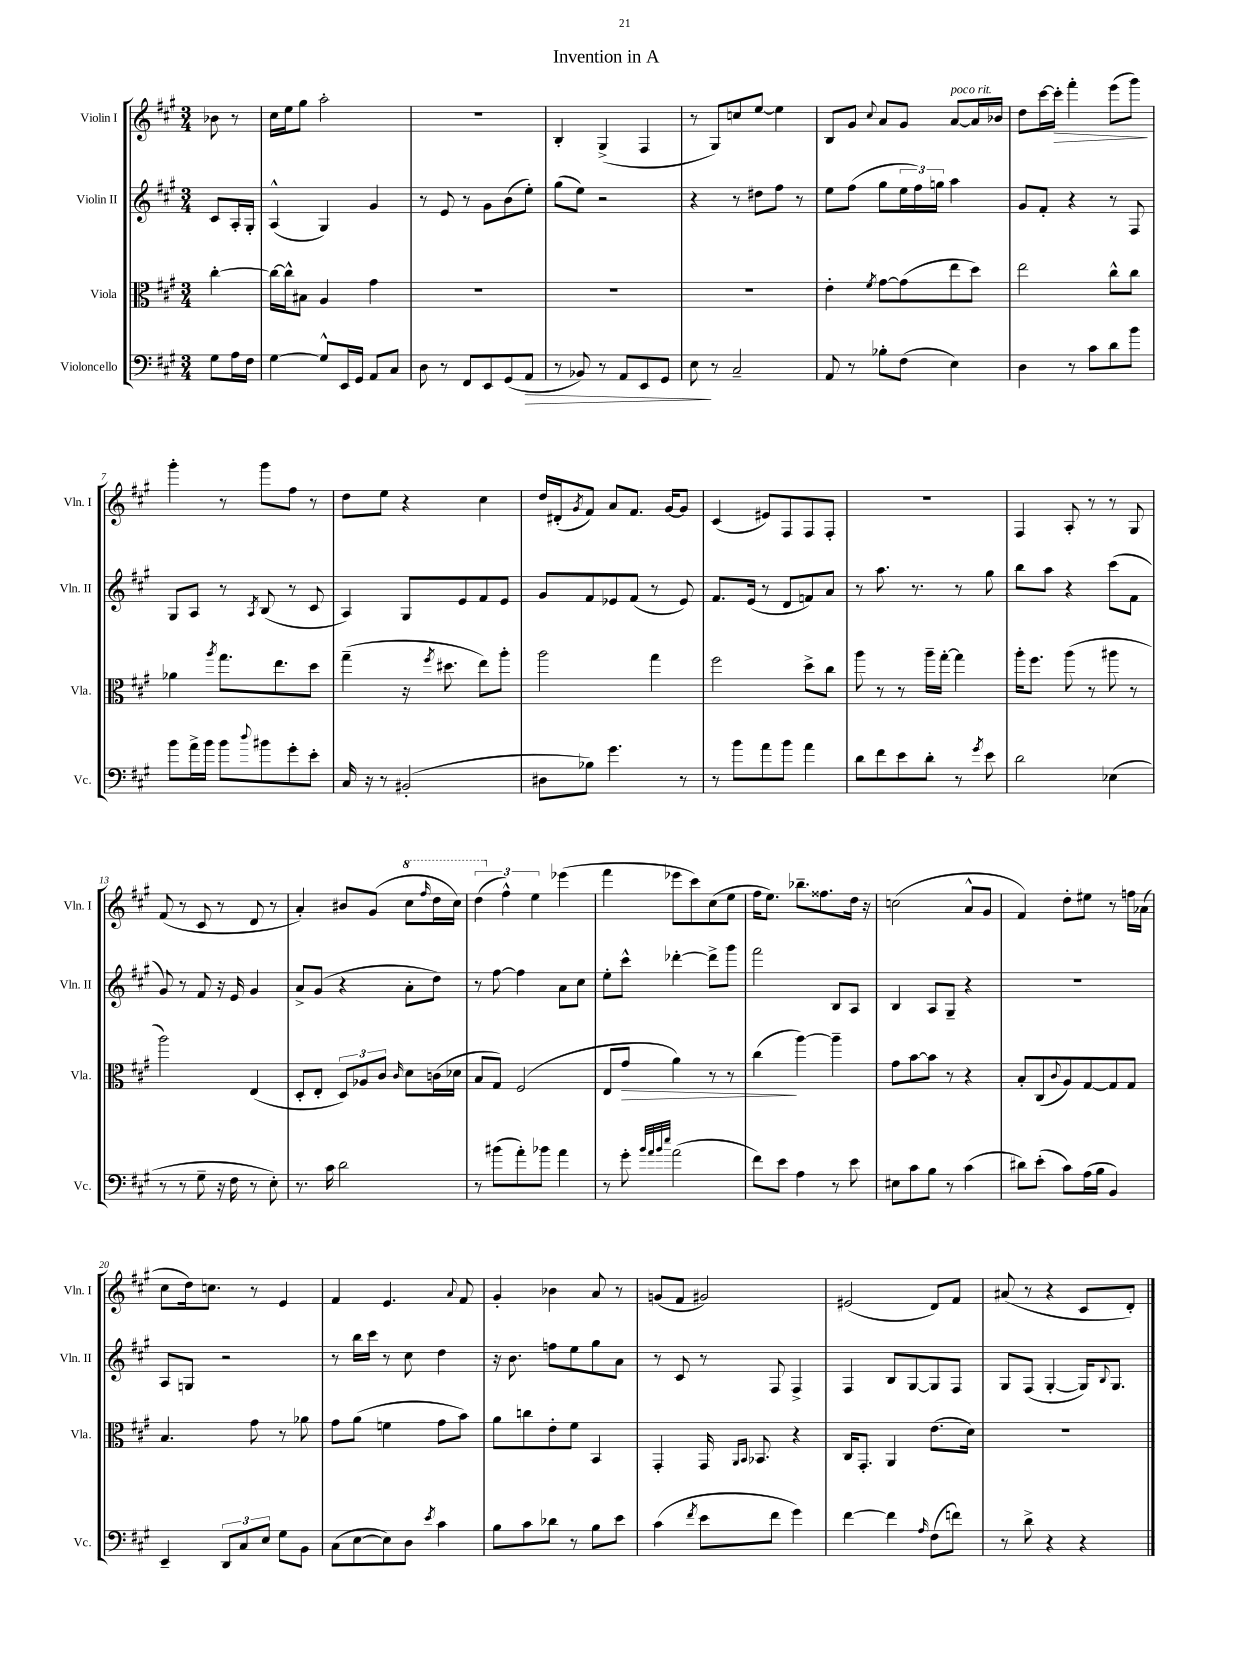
\header { title = "Invention in A" }
<<
\new StaffGroup <<
\new Staff = "s0" \with { instrumentName = "Violin I" shortInstrumentName = "Vln. I" } {
    \clef treble \key a \major \numericTimeSignature \time 3/4 \partial 4
    bes'8 r8 |
    cis''16 e''16 gis''8 a''2-. |
    R2. |
    b4-. gis4->( fis4 |
    r8 gis8) c''8 e''8~ e''4 |
    b8 gis'8 \appoggiatura { cis''8 } a'8 gis'8 a'8~^\markup { \italic "poco rit." } a'16 bes'16 |
    d''8 cis'''16~ cis'''16-.\> fis'''4-. e'''8( gis'''8\!) |
    gis'''4-. r8 gis'''8 fis''8 r8 |
    d''8 e''8 r4 cis''4 |
    d''16 dis'16-.( \acciaccatura { gis'8 } fis'8) a'8 fis'8. gis'16~ gis'8 |
    cis'4( eis'8) fis8 fis8 fis8-. |
    R2. |
    fis4 a8-. r8 r8 gis8 |
    fis'8( r8 cis'8 r8 d'8 r8 |
    a'4-.) bis'8 gis'8( \ottava #1 cis'''8 \grace { fis'''16 } d'''16 cis'''16) |
    \tuplet 3/2 { d'''4( \ottava #0 fis''4-^) e''4 } ees'''4( |
    fis'''4 ees'''8 cis'''8) cis''8( e''8 |
    fis''16 e''8.) bes''8.-- fisis''8. d''16 r16 |
    c''2( a'8-^ gis'8 |
    fis'4) d''8-. eis''8 r8 f''16 aes'16( |
    cis''8 d''16) c''8. r8 e'4 |
    fis'4 e'4. \appoggiatura { a'8 } fis'8 |
    gis'4-. bes'4 a'8 r8 |
    g'8( fis'8 gis'2) |
    eis'2( d'8) fis'8 |
    ais'8( r8 r4 cis'8 d'8-.) \bar "|." |
}
\new Staff = "s1" \with { instrumentName = "Violin II" shortInstrumentName = "Vln. II" } {
    \clef treble \key a \major \numericTimeSignature \time 3/4 \partial 4
    cis'8 a16-. gis16-. |
    a4-^( gis4) gis'4 |
    r8 e'8 r8 gis'8 b'8( e''8-.) |
    gis''8( e''8) r2 |
    r4 r8 dis''8 fis''8 r8 |
    e''8 fis''8( gis''8 \tuplet 3/2 { e''16 fis''16) g''16 } a''4 |
    gis'8 fis'8-. r4 r8 fis8 |
    gis8 a8 r8 \acciaccatura { a8 } b8( r8 cis'8 |
    a4) gis8 e'8 fis'8 e'8 |
    gis'8 fis'8 ees'8 fis'8( r8 ees'8) |
    fis'8. e'16( r8 d'8 f'8) a'8 |
    r8 a''8. r8. r8 gis''8 |
    b''8 a''8 r4 cis'''8( fis'8 |
    gis'8) r8 fis'8 r16 e'16 gis'4 |
    a'8-> gis'8( r4 a'8-. d''8) |
    r8 fis''8~ fis''4 a'8 cis''8 |
    e''8-. cis'''8-^ des'''4~-. des'''8-> gis'''8 |
    fis'''2 b8 a8 |
    b4 a8 gis8-- r4 |
    R2. |
    a8 g8 r2 |
    r8 b''16 cis'''16 r8 cis''8 d''4 |
    r16 b'8. f''8 e''8 gis''8 a'8 |
    r8 cis'8 r8 fis8 fis4-> |
    fis4 b8 gis8~ gis8 fis8 |
    gis8 fis8( gis4~-. gis16) \appoggiatura { b8 } gis8. \bar "|." |
}
\new Staff = "s2" \with { instrumentName = "Viola" shortInstrumentName = "Vla." } {
    \clef alto \key a \major \numericTimeSignature \time 3/4 \partial 4
    cis''4~-. |
    cis''16~ cis''16-^ bis8 a4 gis'4 |
    R2. |
    R2. |
    R2. |
    e'4-. \acciaccatura { fis'8 } gis'8~ gis'8( e''8 d''8) |
    e''2 cis''8-^ cis''8 |
    aes'4 \acciaccatura { a''8 } gis''8. e''8. d''8 |
    gis''4--( r16 \acciaccatura { fis''8 } dis''8. e''8) a''8-. |
    a''2 gis''4 |
    fis''2 d''8-> cis''8 |
    a''8 r8 r8 a''16-- gis''16~-. gis''4 |
    a''16-. fis''8. a''8( r8 ais''8 r8 |
    a''2) e4( |
    d8-. e8-. \tuplet 3/2 { d8) aes8 cis'8 } \grace { cis'16 } d'8 c'16( des'16 |
    b8 gis8) fis2( |
    e8 gis'8\> a'4) r8 r8 |
    cis''4\!( a''4~) a''4-- |
    gis'8 b'8~ b'8 r8 r4 |
    b8-. cis8( \appoggiatura { cis'8 } a8) gis8~ gis8 gis8 |
    b4. gis'8 r8 aes'8 |
    gis'8 a'8( f'4 gis'8 b'8) |
    a'8 c''8 e'8-. fis'8 b,4 |
    gis,4-. gis,16 \grace { a,16 b,16 } bes,8. r4 |
    cis16 gis,8.-. a,4 e'8.( d'16) |
    R2. \bar "|." |
}
\new Staff = "s3" \with { instrumentName = "Violoncello" shortInstrumentName = "Vc." } {
    \clef bass \key a \major \numericTimeSignature \time 3/4 \partial 4
    gis8 a16 fis16 |
    gis4~ gis8-^ e,16 gis,16 a,8 cis8 |
    d8 r8 fis,8 e,8 gis,8( a,8\> |
    r8 bes,8) r8 a,8 e,8 gis,8 |
    e8\! r8 cis2-- |
    a,8 r8 bes8-. fis8( e4) |
    d4 r8 cis'8 d'8 b'8 |
    b'8 a'16-> b'16 b'8 \appoggiatura { d''8 } bis'8 gis'8-. e'8-. |
    cis16 r16 r8 bis,2-.( |
    dis8 bes8) gis'4. r8 |
    r8 b'8 a'8 b'8 a'4 |
    d'8 fis'8 e'8 d'8-. r8 \acciaccatura { gis'8 } e'8 |
    d'2 ees4( |
    r8 r8 gis8-- r16 fis16 r8 e8-.) |
    r8. cis'16 d'2 |
    r8 bis'8( a'8-.) bes'8 a'4 |
    r8 gis'8-. \grace { b'32 a'32 b'32 e''32 } a'2( |
    fis'8) e'8 a4 r8 e'8 |
    eis8 cis'8 b8 r8 cis'4( |
    dis'8) e'8-.( cis'8) a16( b16 b,4) |
    e,4-- \tuplet 3/2 { d,8 cis8 e8 } gis8 b,8 |
    cis8( e8~ e8) d8 \acciaccatura { e'8 } cis'4 |
    b8 cis'8 des'8 r8 b8 e'8 |
    cis'4( \acciaccatura { fis'8 } e'8 fis'8 gis'4) |
    fis'4~ fis'4 \grace { a16 } fis8( f'8) |
    r8 d'8-> r4 r4 \bar "|." |
}
>>
>>
